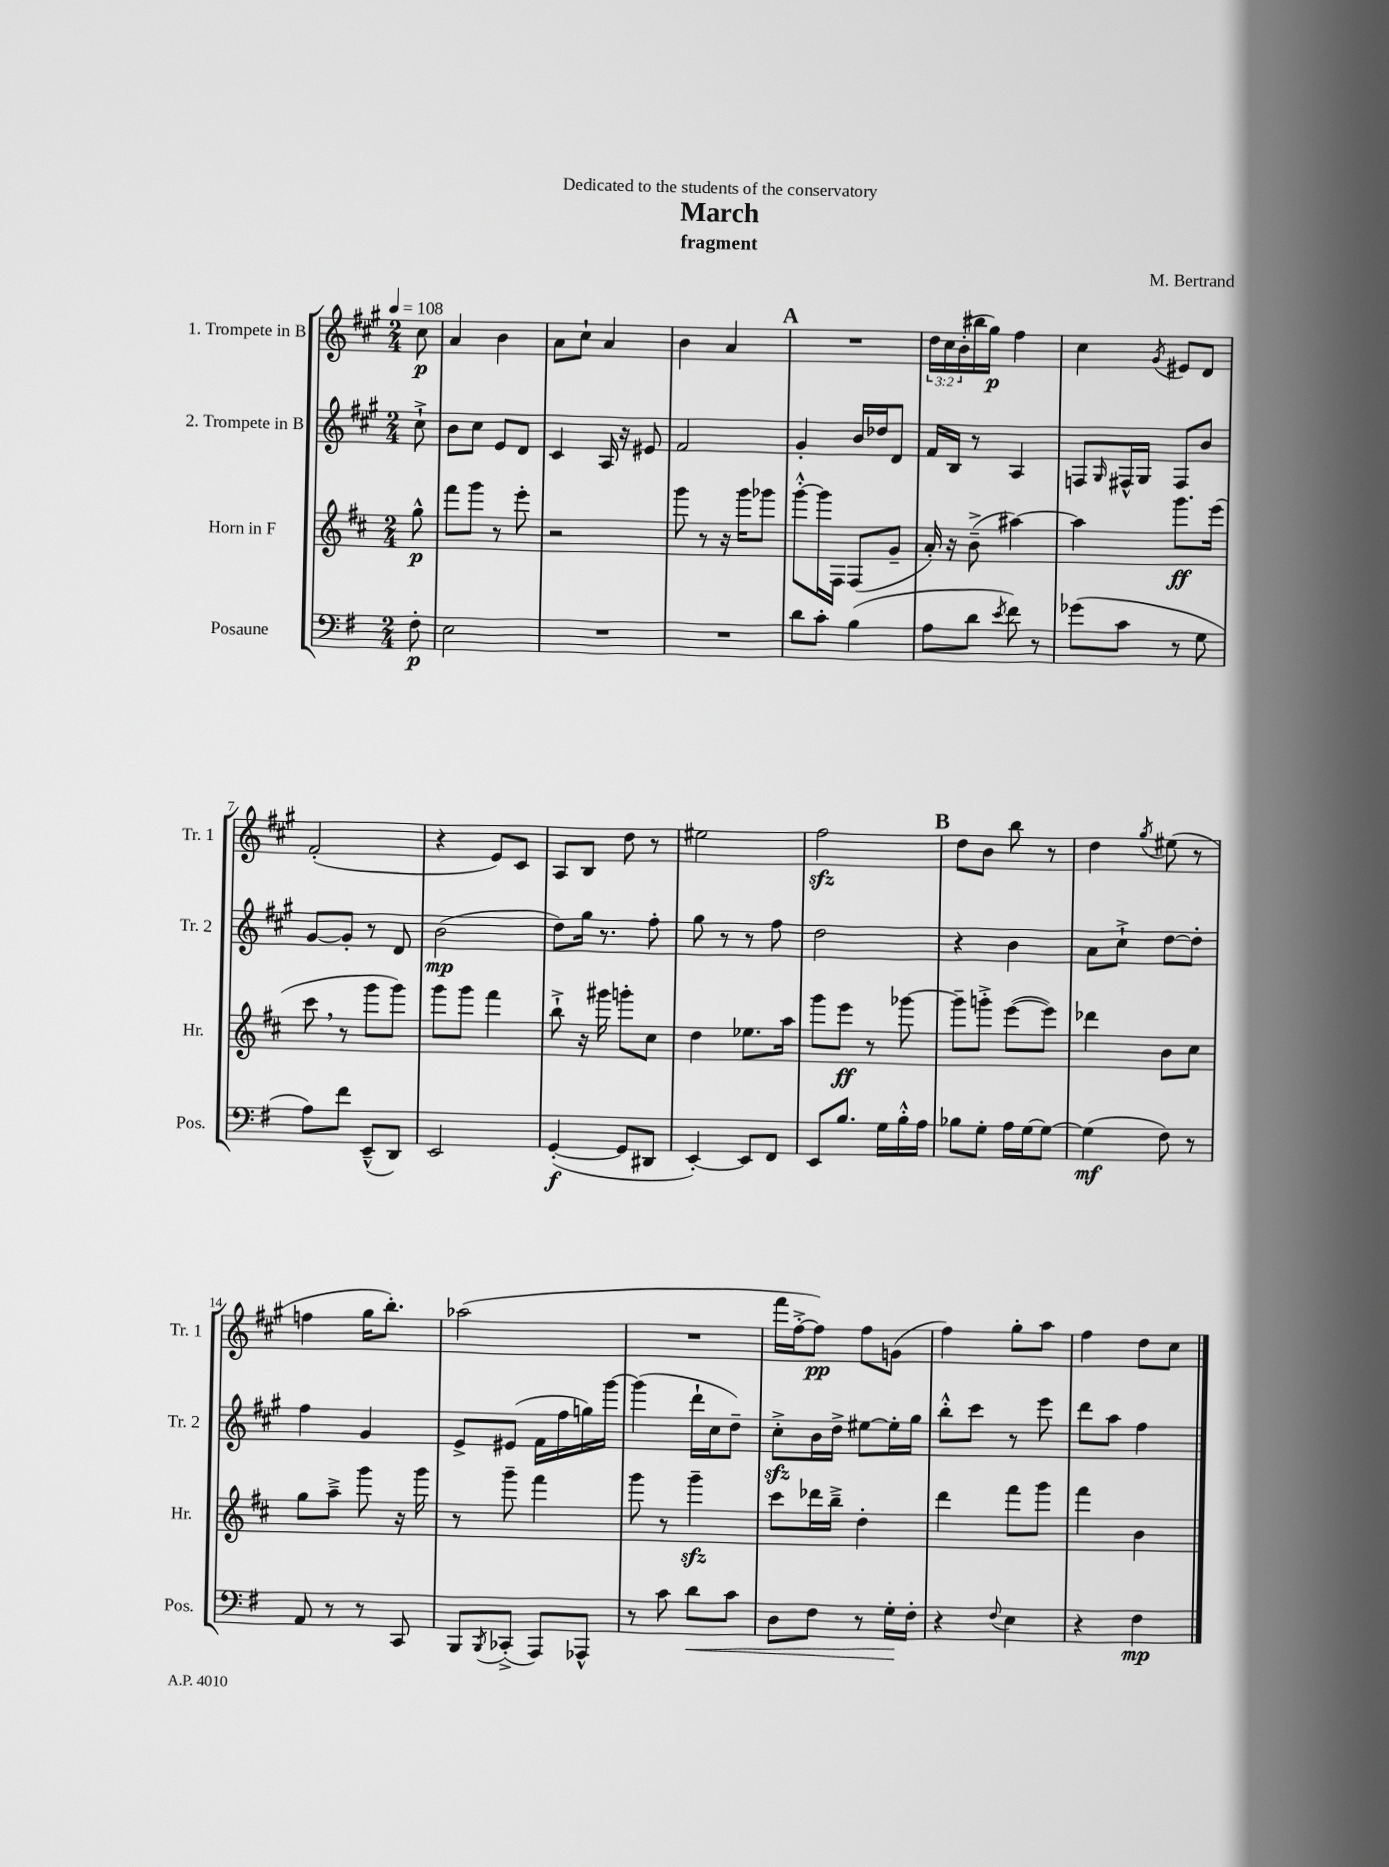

**kern	**kern	**kern	**kern
*staff4	*staff3	*staff2	*staff1
*clefF4	*clefG2	*clefG2	*clefG2
*k[f#]	*k[f#c#]	*k[f#c#g#]	*k[f#c#g#]
*M2/4	*M2/4	*M2/4	*M2/4
*MM108	*MM108	*MM108	*MM108
8F#'	8gg^^	8cc#`^	8cc#
=	=	=	=
2E	8fff#	8b	4a
.	8ggg	8cc#	.
.	8r	8e	4b
.	8eee'	8d	.
=	=	=	=
2r	2r	4c#	8a
.	.	.	8cc#`
.	.	16A	4a
.	.	16r	.
.	.	8e#	.
=	=	=	=
2r	8ggg	2f#	4b
.	8r	.	.
.	16r	.	4a
.	16ggg	.	.
.	8ggg-	.	.
=	=	=	=
8d	[8ggg'^^	4g#'	2r
8c'	16ggg]	.	.
.	16F#	.	.
(4B	(8F#	16b	.
.	.	16dd-	.
.	8g~	8d	.
=	=	=	=
8A	16a')	16f#	24dd
.	.	.	24cc#
.	16r	16B	.
.	.	.	(24b'
8d	(8b~^	8r	16bb#
.	.	.	16gg#)
8qe	.	.	.
8f#)	[4aa#)	4A	4ff#
8r	.	.	.
=	=	=	=
(8g-	4aa#]	8F	4cc#
.	.	16qqG#	.
8c	.	16F#^^	.
.	.	16G#	.
.	.	.	8qg#
8r	8.ggg	8F#	8e#
8G	.	8b	8d
.	(16eee	.	.
=	=	=	=
8A)	8ccc#	[8g#	(2f#'
8f#	8r	8g#']	.
(8EE~^^	8ggg	8r	.
8DD)	8ggg)	8d	.
=	=	=	=
2EE	8ggg	(2b	4r
.	8ggg	.	.
.	4fff#	.	8e)
.	.	.	8c#
=	=	=	=
([4GG'	8bb`^	8dd)	8A
.	16r	16gg#	8B
.	16ggg#	8.r	.
8GG]	8ggg'	.	8dd
8DD#	8cc#	8ff#'	8r
=	=	=	=
[4EE')	4dd	8gg#	2ee#
.	.	8r	.
8EE]	8.ee-	8r	.
8FF#	.	8ff#	.
.	16aa	.	.
=	=	=	=
8EE	8ggg	2dd	2ff#
8.B	8eee	.	.
.	8r	.	.
16G	.	.	.
16B'^^	[8ggg-	.	.
16A	.	.	.
=	=	=	=
8B-	8ggg-~]	4r	8dd
8G'	8ggg'^	.	8b
16A	([8eee	4b	8bb
[16G	.	.	.
8G_	8eee])	.	8r
=	=	=	=
(4G]	4ddd-	8a	4dd
.	.	8cc#`^	.
.	.	.	8qgg#
8F#)	8b	[8dd	(8ee#
8r	8cc#	8dd']	8r
=	=	=	=
8AA	8gg	4ff#	4ff
8r	8aa~^	.	.
8r	8ggg	4g#	16gg#
.	.	.	8.bb')
8CC	16r	.	.
.	16ggg	.	.
=	=	=	=
8BBB	8r	8e^	(2aa-
8qBBB	.	.	.
(8CC-'^	8ggg~	(8e#	.
8AAA)	4fff#	16f#	.
.	.	16ff#	.
8AAA-^^	.	16gg)	.
.	.	[16ggg#	.
=	=	=	=
8r	8ggg	(4ggg#]	2r
8c	8r	.	.
8d	4ggg~	16ddd`	.
.	.	16cc#	.
8c	.	8dd~)	.
=	=	=	=
8D	8ccc#	8cc#'^	16fff#
.	.	.	[16ff#'^
8F#	16ddd-	16b	8ff#])
.	16bb~^	16dd^	.
8r	4dd'	[8ee#	8ff#
16G'	.	16ee#']	(8g
16F#'	.	16gg#	.
=	=	=	=
4r	4ddd	8bb'^^	4ff#)
.	.	8ccc#	.
8qqF#	.	.	.
4E	8fff#	8r	8gg#'
.	8ggg	8eee	8aa
=	=	=	=
4r	4fff#	8ddd	4ff#
.	.	8aa	.
4F#	4b	4ff#	8dd
.	.	.	8cc#
==	==	==	==
*-	*-	*-	*-
